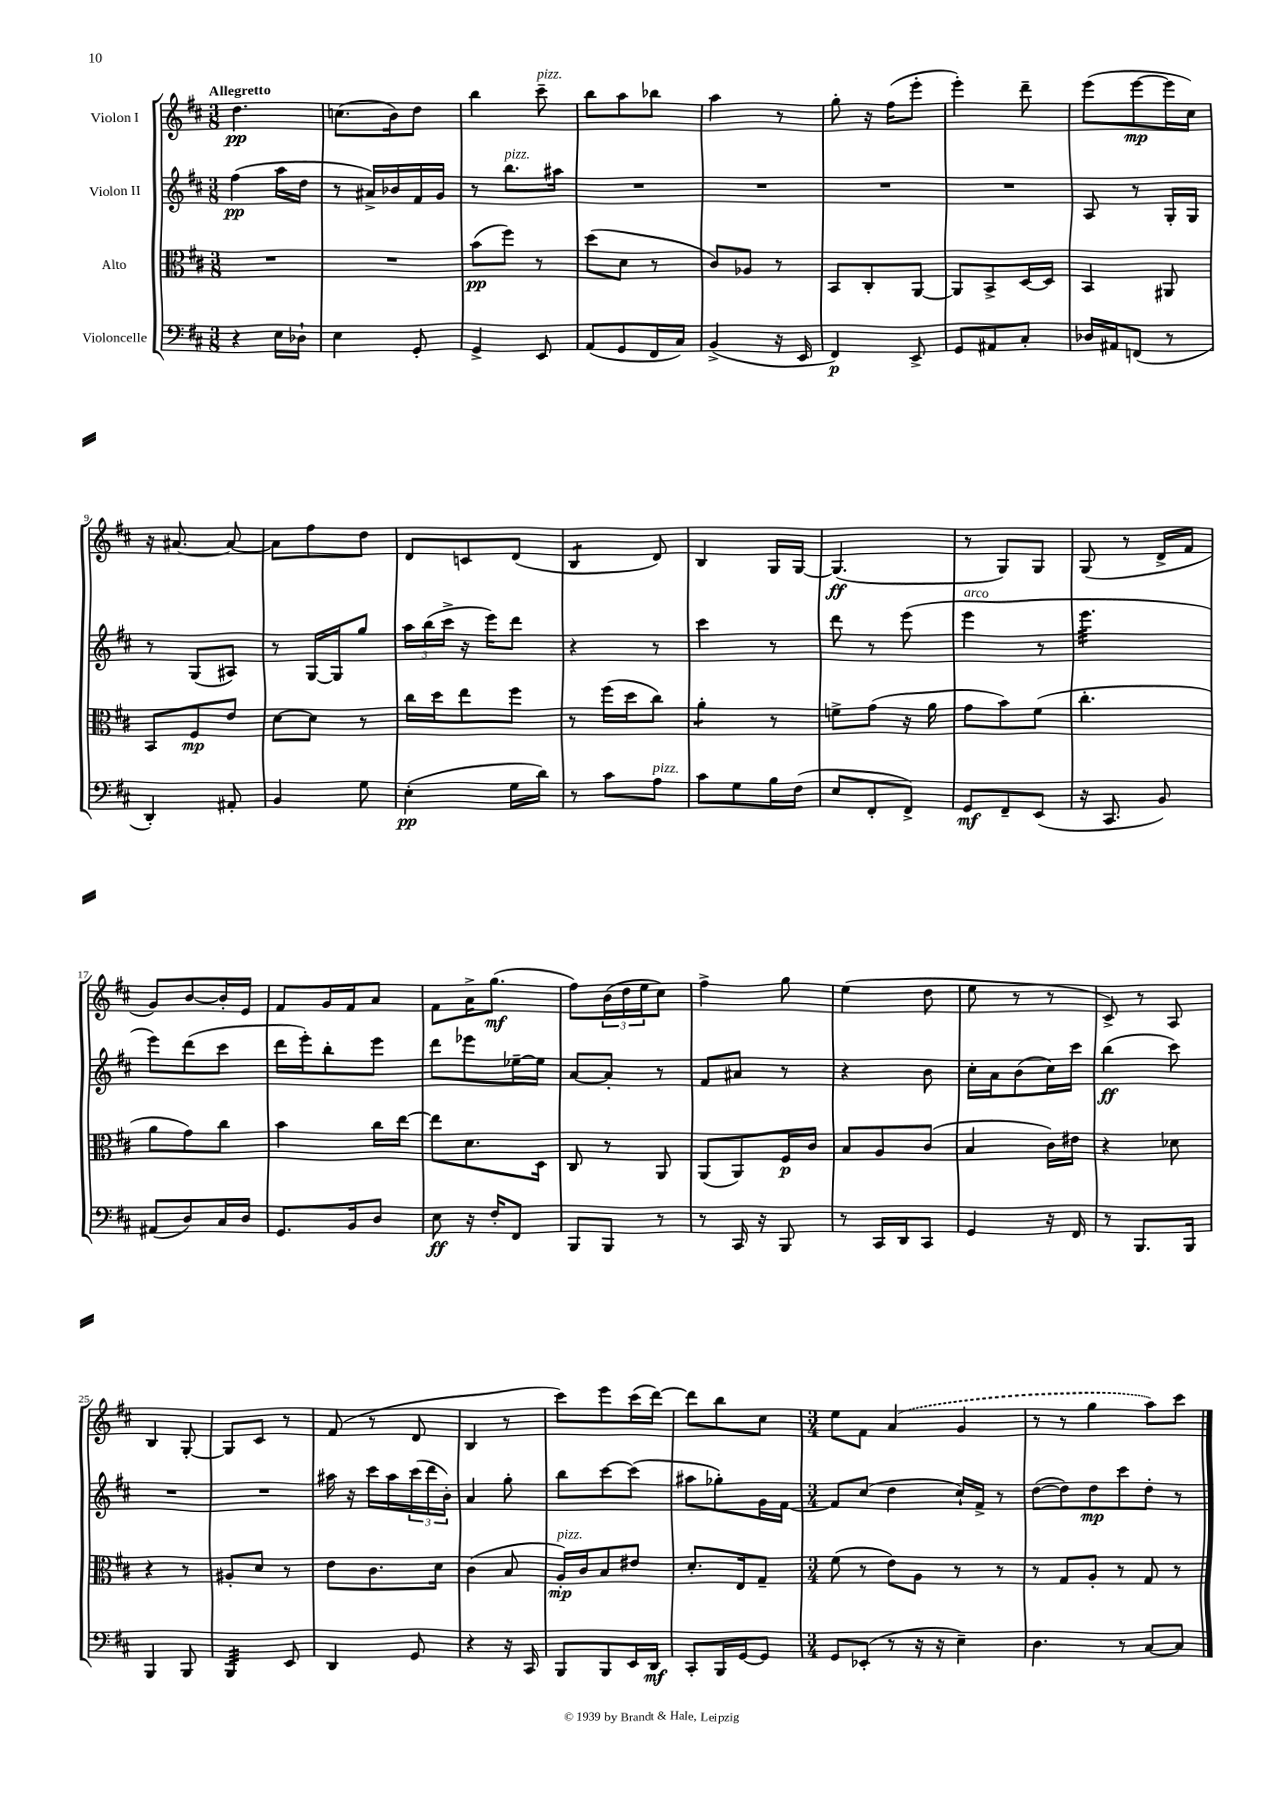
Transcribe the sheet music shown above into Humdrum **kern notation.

**kern	**kern	**kern	**kern
*staff4	*staff3	*staff2	*staff1
*clefF4	*clefC3	*clefG2	*clefG2
*k[f#c#]	*k[f#c#]	*k[f#c#]	*k[f#c#]
*M3/8	*M3/8	*M3/8	*M3/8
4r	4.r	(4ff#	4.dd
16E	.	16aa	.
16D-`	.	16dd	.
=	=	=	=
4E	4.r	8r	(8.cc
.	.	16a#^)	.
.	.	16b-	16b)
8GG'	.	16f#	8dd
.	.	16g	.
=	=	=	=
4GG^	(8b	8r	4bb
.	8ff#)	8.bb	.
8EE	8r	.	8ccc#~
.	.	16aa#	.
=	=	=	=
(8AA	(8dd	4.r	8bb
8GG	8d	.	8aa
16FF#	8r	.	8bb-
16C#)	.	.	.
=	=	=	=
(4BB^	8c#)	4.r	4aa
.	8A-	.	.
16r	8r	.	8r
16EE	.	.	.
=	=	=	=
4FF#)	8BB	4.r	8gg'
.	8C#'	.	16r
.	.	.	(16ff#
8EE^	[8AA	.	8eee'
=	=	=	=
8GG	8AA]	4.r	4eee')
8AA#	8BB^	.	.
8C#'	[16D	.	8ddd~
.	16D]	.	.
=	=	=	=
16D-	4BB	8A	(8eee
16AA#	.	.	.
(8FF	.	8r	[8eee
8r	8AA#	16G'	16eee]
.	.	16G	16cc#)
=	=	=	=
4DD')	8BB	8r	16r
.	.	.	[8.a#
.	8F#	(8G	.
8AA#'	8e	8A#)	8a#_
=	=	=	=
4BB	[8d	8r	8a#]
.	8d]	[16G	8ff#
.	.	16G]	.
8G	8r	8gg	8dd
=	=	=	=
(4E'	16cc#	24aa	8d
.	.	(24bb	.
.	16dd	.	.
.	.	24ccc#^	.
.	8ee	16r	8c
.	.	16eee)	.
16G	8ff#	8ddd	(8d
16d)	.	.	.
=	=	=	=
8r	8r	4r	4B
8c#	(16ff#	.	.
.	16dd	.	.
8A	8cc#)	8r	8d)
=	=	=	=
8c#	4a'	4ccc#	4B
8G	.	.	.
16B	8r	8r	16G
(16F#	.	.	[16G
=	=	=	=
8E	8f^	8ddd	(4.G]
8FF#'	(8g	8r	.
8FF#^)	16r	(8eee	.
.	16a	.	.
=	=	=	=
8GG	8g	4eee	8r
8FF#~	8b)	.	8G)
(8EE	(8f#	8r	8G
=	=	=	=
16r	4.cc#'	4.eee	(8G
8.CC#	.	.	.
.	.	.	8r
8BB)	.	.	16d^
.	.	.	16f#
=	=	=	=
(8AA#	8a	8eee)	8g)
8D)	8g)	(8ddd	[8b
16C#	8cc#	8ccc#	16b']
16D	.	.	16e
=	=	=	=
8.GG	4b	16ddd	8f#
.	.	16eee')	.
.	.	8bb'	16g
16BB	.	.	16f#
8D	16cc#	8eee	8a
.	[16ee	.	.
=	=	=	=
8E	8ee]	8ddd	8f#
16r	8.d	8eee-	16a^
16F#'	.	.	(8.gg
8FF#	.	[16ee-~	.
.	16D	16ee-]	.
=	=	=	=
8BBB	8C#	[8a	8ff#)
8BBB	8r	8a']	(24b
.	.	.	24dd
.	.	.	24ee
8r	8AA	8r	8cc#)
=	=	=	=
8r	(8AA	8f#	4ff#^
16CC#	8AA)	8a#	.
16r	.	.	.
8BBB	16F#	8r	8gg
.	16c#	.	.
=	=	=	=
8r	8B	4r	(4ee
16CC#	8A	.	.
16DD	.	.	.
8CC#	(8c#	8b	8dd
=	=	=	=
4GG	4B	16cc#'	8ee
.	.	16a	.
.	.	(8b	8r
16r	16c#)	16cc#)	8r
16FF#	16e#	16ccc#	.
=	=	=	=
8r	4r	(4bb	8c#^)
8.BBB	.	.	8r
.	8d-	8ccc#)	8A
16BBB	.	.	.
=	=	=	=
4BBB	4r	4.r	4B
8BBB	8r	.	[8G'
=	=	=	=
4BBB	8A#'	4.r	8G]
.	8d	.	8c#
8EE	8r	.	8r
=	=	=	=
4DD	8e	16aa#	(8f#
.	.	16r	.
.	8.c#	16ccc#	8r
.	.	16aa#	.
8GG	.	(24ccc#	8d
.	.	24ddd	.
.	16d	.	.
.	.	24b')	.
=	=	=	=
4r	(4c#	4a	4B
16r	8B	8gg'	8r
16CC#	.	.	.
=	=	=	=
8BBB	16A')	8bb	8ccc#)
.	16c#	.	.
8BBB	8B	[8ccc#	8eee
16EE	8e#	(8ccc#]	(16ccc#
16DD	.	.	[16ddd)
=	=	=	=
8CC#'	8.d'	8aa#	8ddd]
16BBB	.	8gg-')	8bb
[16GG	16E	.	.
8GG]	8G~	16g	8cc#
.	.	[16f#	.
=	=	=	=
*M3/4	*M3/4	*M3/4	*M3/4
8GG	(8f#	8f#]	8ee
(8EE-'	8r	(8cc#	8f#
8r	8e)	4dd	(4a
16r	8A	.	.
16r	.	.	.
4E~)	8r	16cc#`)	4g
.	.	16f#^	.
.	8r	8r	.
=	=	=	=
4.D	8r	([8dd	8r
.	8G	8dd])	8r
.	8A'	8dd	4gg
8r	8r	8ccc#	.
[8C#	8G	8dd'	8aa)
8C#]	8r	8r	8ccc#
==	==	==	==
*-	*-	*-	*-
